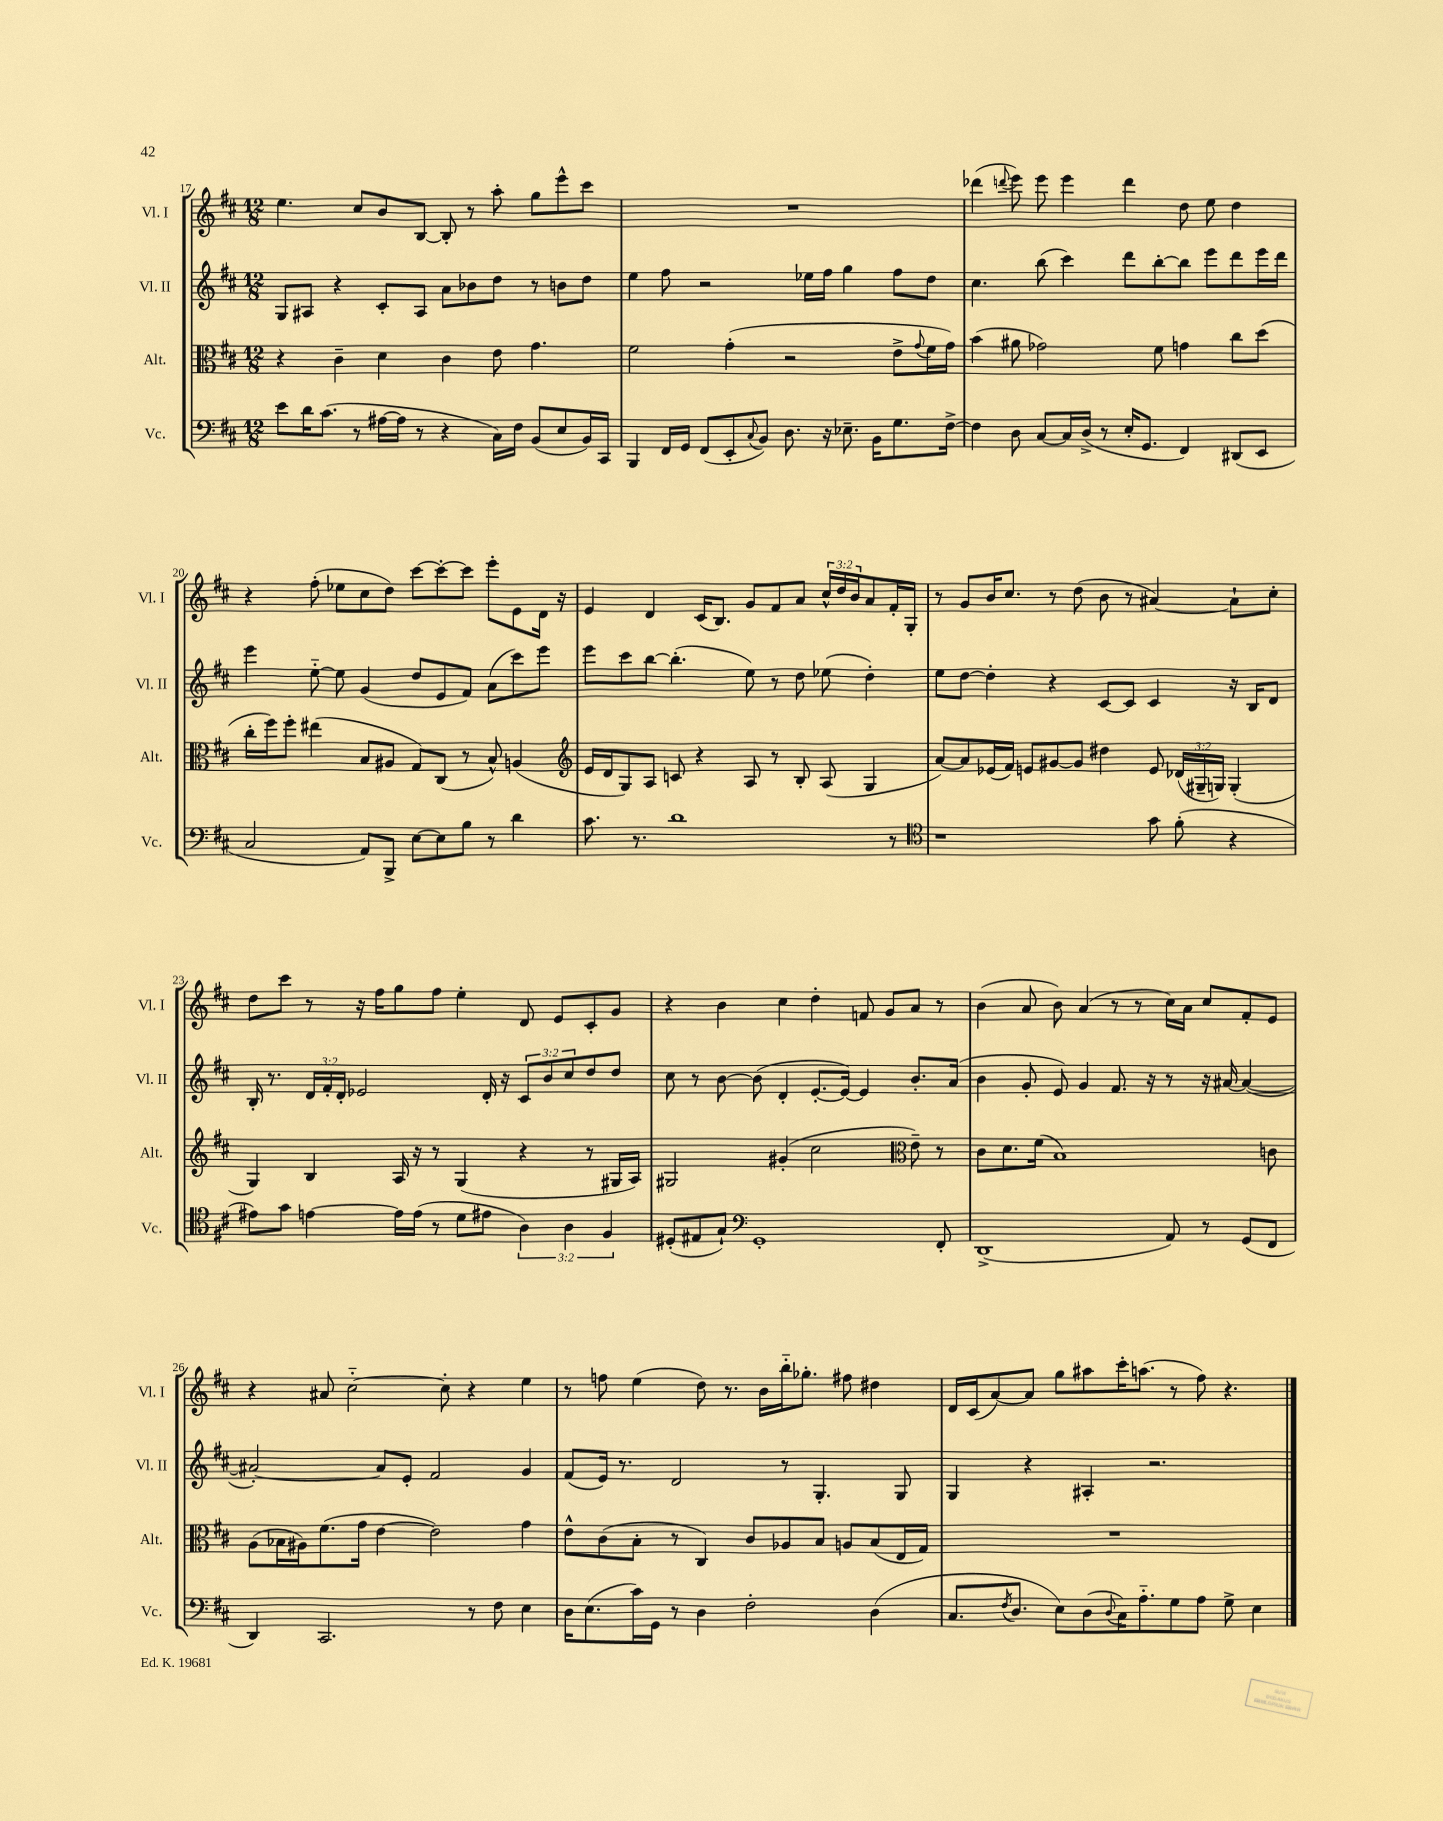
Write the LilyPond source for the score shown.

<<
\new StaffGroup <<
\new Staff = "s0" \with { instrumentName = "Vl. I" shortInstrumentName = "Vl. I" } {
    \clef treble \key d \major \numericTimeSignature \time 12/8 \override Staff.TupletNumber.text = #tuplet-number::calc-fraction-text
    e''4. cis''8 b'8 b8~ b8-. r8 a''8-. g''8 e'''8-^ cis'''8 |
    R1. |
    des'''4( \appoggiatura { d'''8 } e'''8) e'''8 e'''4 d'''4 d''8 e''8 d''4 |
    r4 fis''8-.( ees''8 cis''8 d''8) cis'''8~ cis'''8~-. cis'''8 e'''8-. e'8 d'16 r16 |
    e'4 d'4 cis'16( b8.) g'8 fis'8 a'8 \tuplet 3/2 { cis''16-^ d''16 b'16 } a'8 fis'16-. g16-. |
    r8 g'8 b'16 cis''8. r8 d''8( b'8 r8 ais'4~) ais'8-! cis''8-. |
    d''8 cis'''8 r8 r16 fis''16 g''8 fis''8 e''4-. d'8 e'8 cis'8-. g'8 |
    r4 b'4 cis''4 d''4-. f'8 g'8 a'8 r8 |
    b'4( a'8 b'8) a'4( r8 r8 cis''16) a'16 cis''8 fis'8-. e'8 |
    r4 ais'8 cis''2~-_ cis''8-. r4 e''4 |
    r8 f''8 e''4( d''8) r8. b'16 b''16-_ ges''8.-. fis''8 dis''4 |
    d'16 cis'16( a'8~) a'8 g''8 ais''8 cis'''16-. a''8.( r8 fis''8) r4. \bar "|." |
}
\new Staff = "s1" \with { instrumentName = "Vl. II" shortInstrumentName = "Vl. II" } {
    \clef treble \key d \major \numericTimeSignature \time 12/8 \override Staff.TupletNumber.text = #tuplet-number::calc-fraction-text
    g8 ais8 r4 cis'8-. ais8 a'8 bes'8 d''8 r8 b'8 d''8 |
    e''4 fis''8 r2 ees''16 fis''16 g''4 fis''8 d''8 |
    cis''4. b''8( cis'''4) d'''8 b''8~-. b''8 e'''8 d'''8 e'''16 d'''16 |
    e'''4 e''8~-_ e''8 g'4( d''8 e'8 fis'8) a'8( cis'''8) e'''8 |
    e'''8 cis'''8 b''8~ b''4.-.( e''8) r8 d''8 ees''8( d''4-.) |
    e''8 d''8~ d''4-. r4 cis'8~ cis'8 cis'4 r16 b16 d'8 |
    b16-. r8. \tuplet 3/2 { d'16 fis'16-. d'16-. } ees'2 d'16-. r16 \tuplet 3/2 { cis'8 b'8 cis''8 } d''8 d''8 |
    cis''8 r8 b'8~ b'8( d'4-. e'8.~-. e'16~) e'4 b'8.-. a'16( |
    b'4 g'8-. e'8) g'4 fis'8. r16 r8 r16 ais'16~ ais'4~( |
    ais'2~-.) ais'8 e'8-. fis'2 g'4 |
    fis'8( e'16) r8. d'2 r8 g4.-. g8 |
    g4 r4 ais4-. r2. \bar "|." |
}
\new Staff = "s2" \with { instrumentName = "Alt." shortInstrumentName = "Alt." } {
    \clef alto \key d \major \numericTimeSignature \time 12/8 \override Staff.TupletNumber.text = #tuplet-number::calc-fraction-text
    r4 cis'4-- d'4 cis'4 e'8 g'4. |
    fis'2 g'4-.( r2 e'8-> \appoggiatura { g'8 } fis'16 g'16) |
    b'4( ais'8 ges'2) fis'8 g'4 cis''8 d''8( |
    cis''16-. fis''16) fis''8-. eis''4( b8 ais8 g8) cis8( r8 b8-^) a4( |
    \clef treble e'16 d'16 g8) a8 c'8 r4 a8 r8 b8-. a8( g4 |
    a'8~) a'8 ees'16( fis'16) e'8 gis'8~ gis'8 dis''4 e'8 \tuplet 3/2 { des'16( gis16-- g16) } g4-.( |
    g4) b4 a16 r16 r8 g4( r4 r8 gis16 a16) |
    gis2 gis'4-.( cis''2 \clef alto e'8--) r8 |
    cis'8 d'8. fis'16( b1) c'8 |
    a8( bes16 ais16) fis'8.( g'16 e'4~ e'2) g'4 |
    e'8-^ cis'8( b8-. r8 cis4) cis'8 aes8 b8 a8 b8( e16 g16) |
    R1. \bar "|." |
}
\new Staff = "s3" \with { instrumentName = "Vc." shortInstrumentName = "Vc." } {
    \clef bass \key d \major \numericTimeSignature \time 12/8 \override Staff.TupletNumber.text = #tuplet-number::calc-fraction-text
    e'8 d'16 cis'8.( r8 ais16~ ais16 r8 r4 cis16) fis16 b,8( e8 b,16) cis,16 |
    b,,4 fis,16 g,16 fis,8( e,8-. \appoggiatura { cis8 } b,8) d8. r16 ees8.-- b,16 g8. fis16~-> |
    fis4 d8 cis8~ cis16 d16->( r8 e16-. g,8. fis,4) dis,8( e,8 |
    cis2 a,8) b,,8-> e8~ e8 b8 r8 d'4 |
    cis'8. r8. d'1 r8 |
    \clef tenor r1 g'8 fis'8-.( r4 |
    eis'8) g'8 e'4~ e'16 e'16( r8 d'8 eis'8 \tuplet 3/2 { a4) a4 fis4 } |
    dis8-.( eis8 g8-!) \clef bass g,1-. fis,8-. |
    d,1->( a,8) r8 g,8( fis,8 |
    d,4) cis,2. r8 fis8 e4 |
    d16 e8.( cis'16) g,16 r8 d4 fis2-. d4( |
    cis8. \acciaccatura { fis8 } d8. e8) d8( \appoggiatura { d8 } cis16) a8.-_ g8 a8 g8-> e4 \bar "|." |
}
>>
>>
\layout { \context { \Score currentBarNumber = #17 } }
